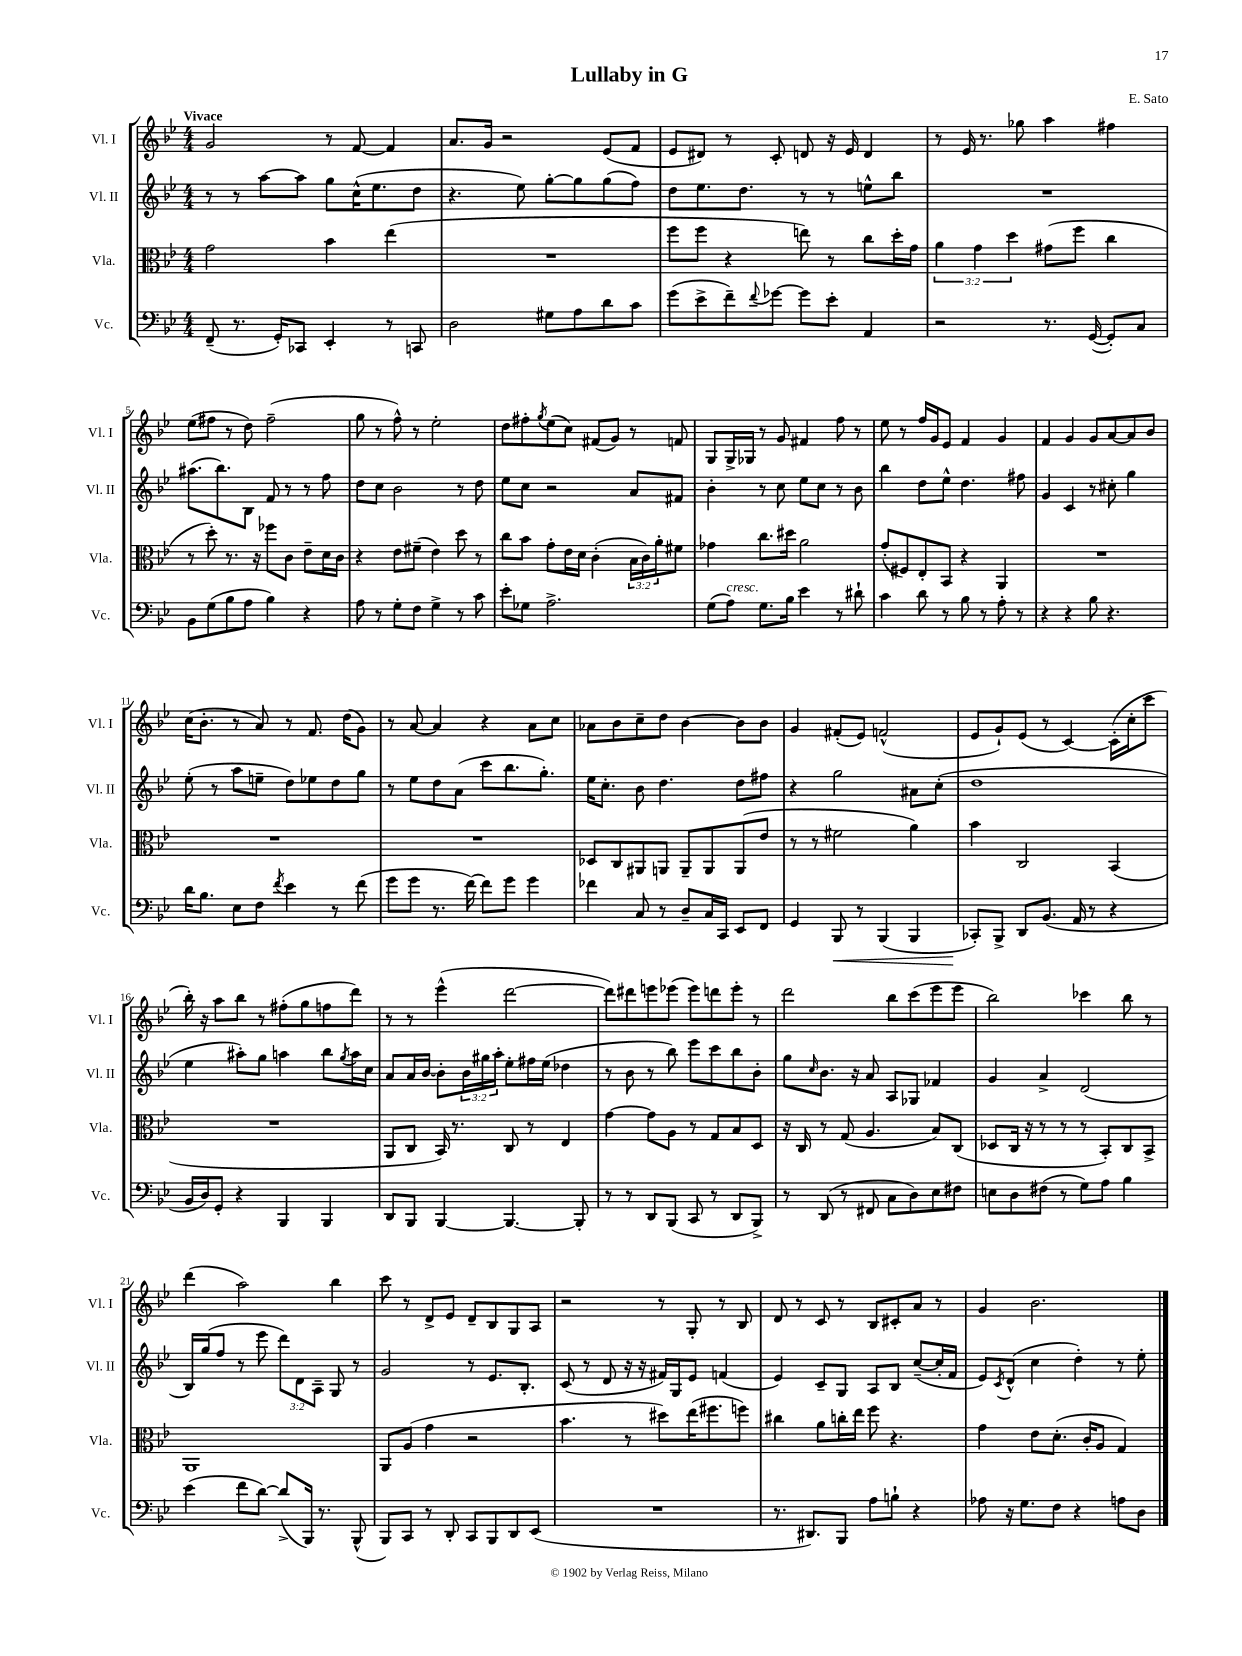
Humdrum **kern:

**kern	**kern	**kern	**kern
*staff4	*staff3	*staff2	*staff1
*clefF4	*clefC3	*clefG2	*clefG2
*k[b-e-]	*k[b-e-]	*k[b-e-]	*k[b-e-]
*M4/4	*M4/4	*M4/4	*M4/4
(8FF~	2g	8r	2g
8.r	.	8r	.
.	.	[8aa	.
16GG')	.	.	.
8CC-	.	8aa]	.
4EE-'	4b-	8gg	8r
.	.	(16cc^^	[8f
.	.	8.ee-	.
8r	(4ee-	.	4f]
8CC	.	8dd	.
=	=	=	=
2D	1r	4.r	8.a
.	.	.	16g
.	.	.	2r
.	.	8ee-)	.
8G#	.	[8gg'	.
8A	.	8gg]	.
8d	.	(8gg	(8e-
8c	.	8ff)	8f
=	=	=	=
(8g	8ff	8dd	8e-
8e-^	8ff	8.ee-	8d#)
8f~)	4r	.	8r
.	.	8.dd	.
8qqf	.	.	.
[8g-	.	.	8c'
8g-]	8ee)	8r	8d
8e-'	8r	8r	16r
.	.	.	16e-
4AA	8cc	8ee^^	4d
.	16dd'	8bb-	.
.	16g	.	.
=	=	=	=
2r	6a	1r	8r
.	.	.	16e-
.	6g	.	.
.	.	.	8.r
.	6dd	.	.
.	.	.	8gg-
8.r	(8g#	.	4aa
.	8ff	.	.
([16GG	.	.	.
8GG'])	4cc	.	4ff#
8C	.	.	.
=	=	=	=
8BB-	8r	(8.aa#	(8ee-
(8G	8dd')	.	8ff#
.	.	8.bb-)	.
8B-	8.r	.	8r
8A	.	8B-	8dd)
.	16r	.	.
4B-)	8ff-	8f	(2ff#~
.	8c	8r	.
4r	8e-~	8r	.
.	16d	8ff	.
.	16c	.	.
=	=	=	=
8A	4r	8dd	8gg
8r	.	8cc	8r
8G'	8e-	2b-	8ff^^)
8F	(8f#~	.	8r
4G^	4e-)	.	2ee-'
8r	8dd	8r	.
8c	8r	8dd	.
=	=	=	=
8e-'	8cc	8ee-	8dd
8G-	8b-	8cc	8ff#'
.	.	.	8qgg
2.A^	8g'	2r	(8ee-
.	16e-	.	8cc)
.	16d	.	.
.	(4c'	.	(8f#
.	.	.	8g)
.	24B-	8a	8r
.	24c)	.	.
.	24a'	.	.
.	8f#	8f#	8f
=	=	=	=
(8G	4g-	4b-'	8G
8A)	.	.	16G^
.	.	.	16G-
8.G	8.cc	8r	8r
.	.	8cc	8g
16B-	16dd#	.	.
4e-	2a	8ee-	4f#
.	.	8cc	.
8r	.	8r	8ff
8d#`	.	8b-	8r
=	=	=	=
4c	(8g'	4bb-	8ee-
.	8F#)	.	8r
8d	8E-'	8dd	16ff
.	.	.	16g
8r	8BB-	8ee-^^	8e-
8B-	4r	4.dd	4f
8r	.	.	.
8A'	4AA	.	4g
8r	.	8ff#	.
=	=	=	=
4r	1r	4g	4f
4r	.	4c	4g
8B-	.	8r	8g
4.r	.	8cc#'	[8a
.	.	4gg	8a]
.	.	.	8b-
=	=	=	=
16d	1r	(8ee-'	(16cc
8.B-	.	.	8.b-'
.	.	8r	.
8E-	.	8aa	8r
8F	.	8ee~	8a)
8qf	.	.	.
4e-	.	8dd)	8r
.	.	8ee-	8.f
8r	.	8dd	.
.	.	.	(16dd
(8f	.	8gg	8g)
=	=	=	=
8g	1r	8r	8r
8g	.	8ee-	[8a
8.r	.	8dd	4a]
.	.	(8a	.
[16f)	.	.	.
8f]	.	8ccc	4r
8g	.	8.bb-	.
4g	.	.	8a
.	.	8.gg')	.
.	.	.	8cc
=	=	=	=
4f-	8D-	16ee-	8a-
.	.	8.cc'	.
.	8C	.	8b-
8C	8AA#	8b-	8cc~
8r	8AA	4.dd	8dd
8D~	8AA~	.	[4b-
16C	8AA	.	.
16CC	.	.	.
8EE-	(8AA	8dd	8b-]
8FF	8e-	8ff#	8b-
=	=	=	=
4GG	8r	4r	4g
.	8r	.	.
8BBB-	2f#	2gg	(8f#'
8r	.	.	8e-)
(4BBB-	.	.	(2f^^
4BBB-	4a)	8a#	.
.	.	(8cc'	.
=	=	=	=
8CC-')	4b-	1dd	8e-
8BBB-^	.	.	8g`)
8DD	2C	.	(8e-
(8.BB-	.	.	8r
.	.	.	[4c)
16AA	.	.	.
8r	.	.	.
4r	(4BB-	.	(16c']
.	.	.	16cc'
.	.	.	8ccc
=	=	=	=
16BB-	1r	4ee-	16bb-')
16D)	.	.	16r
8GG'	.	.	8aa
4r	.	8aa#')	8bb-
.	.	8gg	8r
4BBB-	.	4aa	(8ff#'
.	.	.	8gg
4BBB-	.	8bb-	8ff
.	.	8qgg	.
.	.	16aa	8ddd)
.	.	16cc	.
=	=	=	=
8DD	8AA	8a	8r
8BBB-	8C	16a	8r
.	.	[16b-	.
[4BBB-	16BB-)	8b-']	(4eee-^^
.	8.r	.	.
.	.	24b-	.
.	.	24gg#	.
.	.	24aa'	.
4.BBB-_	8C	8ee-'	[2ddd
.	8r	16ff#	.
.	.	(16ee-	.
.	4E-	4dd-	.
8BBB-']	.	.	.
=	=	=	=
8r	[4g	8r	8ddd])
8r	.	8b-	8ddd#
8DD	8g]	8r	8eee
(8BBB-	8A	8bb-)	(8eee-
8CC	8r	8eee-	8eee-)
8r	8G	8ccc	8ddd
8DD	8B-	8bb-	8eee-'
8BBB-^)	8D	8b-'	8r
=	=	=	=
8r	16r	8gg	2ddd
.	16C	.	.
.	.	16qqcc	.
(8DD	8r	8.b-	.
8r	(8G	.	.
.	.	16r	.
8FF#	4.A	8a	.
8C	.	8A	8bb-
8D)	.	8G-	(8ccc
8E-	8B-)	4f-	8eee-
8F#	(8C	.	8eee-
=	=	=	=
8E	8D-	4g	2bb-)
8D	16C	.	.
.	16r	.	.
(8F#	8r	4a^	.
8r	8r	.	.
8G)	8r	(2d	4ccc-
8A	8BB-')	.	.
4B-	8C	.	8bb-
.	8BB-^	.	8r
=	=	=	=
(4e-	1AA	16B-)	(4ddd
.	.	(16gg	.
.	.	8ff	.
8f	.	8r	2aa)
[8d)	.	8eee-	.
(8d^]	.	12ddd)	.
.	.	12d	.
16BBB-)	.	.	.
.	.	12A~	.
8.r	.	.	.
.	.	8G	4bb-
(8BBB-^^	.	8r	.
=	=	=	=
8BBB-)	8AA	2g	8ccc
8CC	(8A	.	8r
8r	4g	.	8d^
8DD'	.	.	8e-
8CC	2r	8r	8d~
8BBB-	.	8.e-	8B-
8DD	.	.	8G
.	.	8.B-'	.
(8EE-	.	.	8A
=	=	=	=
1r	4.b-	(8c	2r
.	.	8r	.
.	.	8d	.
.	8r	16r	.
.	.	16r	.
.	8dd#)	16f#)	8r
.	.	16G	.
.	(16ee-	8e-	8G'
.	8.ff#	.	.
.	.	(4f	8r
.	8ff)	.	8B-
=	=	=	=
8.r	4cc#	4e-)	8d
.	.	.	8r
8.DD#)	.	.	.
.	8a	8c~	8c
8BBB-	16cc'	8G	8r
.	16ee-	.	.
8A	8ff	8A	8B-
8B`	4.r	8B-	8c#'
4r	.	([8cc~	8a
.	.	16cc']	8r
.	.	16f	.
=	=	=	=
8A-	4g	8e-)	4g
.	.	8qc	.
16r	.	(8d^^	.
8.G	.	.	.
.	8e-	4cc	2.b-
8F	(8.d'	.	.
4r	.	4dd')	.
.	16c'	.	.
.	8A	.	.
8A	4G)	8r	.
8D	.	8ee-'	.
==	==	==	==
*-	*-	*-	*-
